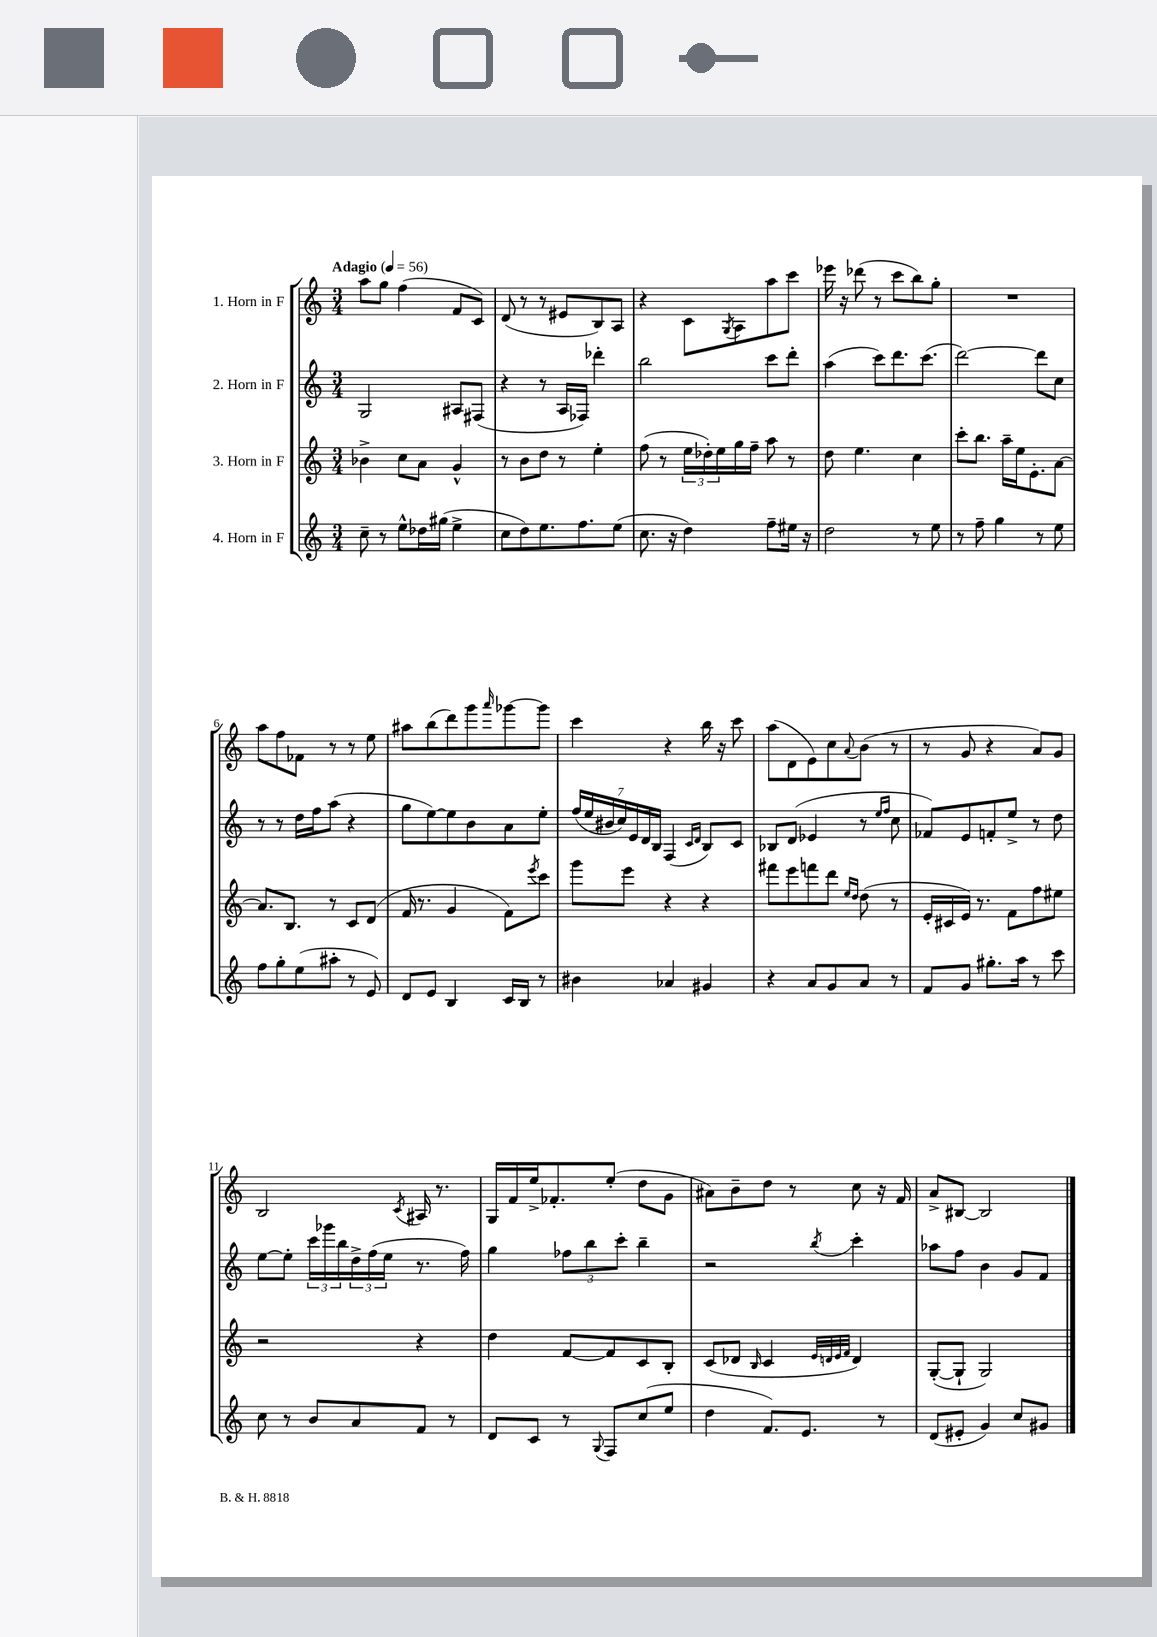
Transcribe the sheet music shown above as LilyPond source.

<<
\new StaffGroup <<
\new Staff = "s0" \with { instrumentName = "1. Horn in F" } {
    \clef treble \key c \major \numericTimeSignature \time 3/4 \tempo "Adagio" 4 = 56
    a''8 g''8 f''4( f'8 c'8) |
    d'8( r8 r8 eis'8 b8) a8 |
    r4 c'8 \acciaccatura { g8 } a8 a''8 c'''8 |
    ees'''16 r16 des'''8( r8 c'''8 b''8) g''8-. |
    R2. |
    a''8 f''8 fes'8 r8 r8 e''8 |
    ais''8 b''8( d'''8) g'''8 \grace { a'''16 } ges'''8~ ges'''8 |
    c'''4 r4 b''16 r16 c'''8 |
    a''8( d'8 e'8) c''8 \appoggiatura { a'8 } b'8( r8 |
    r8 g'8 r4 a'8) g'8 |
    b2 \acciaccatura { c'8 } ais16 r8. |
    g16 f'16 e''16-> fes'8.-. e''8-.( d''8 g'8 |
    ais'8) b'8-- d''8 r8 c''8 r16 f'16 |
    a'8-> bis8~ bis2 \bar "|." |
}
\new Staff = "s1" \with { instrumentName = "2. Horn in F" } {
    \clef treble \key c \major \numericTimeSignature \time 3/4
    g2 ais8 fis8( |
    r4 r8 a16 fes16) des'''4-. |
    b''2 c'''8 d'''8-. |
    a''4( c'''8) d'''8. c'''8.( |
    d'''2~) d'''8 c''8 |
    r8 r8 d''16 f''16 a''8( r4 |
    g''8 e''8~) e''8 b'8 a'8 e''8-. |
    \tuplet 7/4 { f''16( e''16 bis'16 c''16) e'16 d'16 b16 } f4( \grace { c'16 d'16 } b8) c'8 |
    bes8 d'8( ees'4 r8 \grace { e''16 f''16 } c''8 |
    fes'8) e'8 f'8-. e''8-> r8 d''8 |
    e''8~ e''8-. \tuplet 3/2 { c'''16 ges'''16 b''16 } \tuplet 3/2 { d''16-> f''16( e''16 } r8. f''16) |
    g''4 \tuplet 3/2 { fes''8 b''8 c'''8-. } b''4-- |
    r2 \acciaccatura { b''8 } c'''4-. |
    aes''8 f''8 b'4 g'8 f'8 \bar "|." |
}
\new Staff = "s2" \with { instrumentName = "3. Horn in F" } {
    \clef treble \key c \major \numericTimeSignature \time 3/4
    bes'4-> c''8 a'8 g'4-^ |
    r8 b'8 d''8 r8 e''4-. |
    f''8( r8 \tuplet 3/2 { e''16 des''16-.) e''16 } g''16 f''16-- a''8 r8 |
    d''8 e''4. c''4 |
    c'''8-. b''8. a''16-- e''16 e'8.-. a'8~ |
    a'8. b8. r8 c'8 d'8( |
    f'16 r8. g'4 f'8) \acciaccatura { e'''8 } c'''8 |
    g'''8 e'''8 r4 r4 |
    fis'''8 e'''8 f'''8 d'''8 \grace { e''16 d''16 } d''8( r8 |
    e'16-. cis'16 e'16) r8. f'8 f''8 eis''8 |
    r2 r4 |
    d''4 f'8~ f'8 c'8 b8-. |
    c'8( des'8 \grace { b16 } c'4 \grace { e'32 d'32 e'32 f'32 } d'4) |
    g8~-.( g8-! g2) \bar "|." |
}
\new Staff = "s3" \with { instrumentName = "4. Horn in F" } {
    \clef treble \key c \major \numericTimeSignature \time 3/4
    c''8-- r8 e''8-^ des''16 gis''16( e''4-> |
    c''8 d''8) e''8. f''8. e''8( |
    c''8. r16 d''4) f''8-- eis''16 r16 |
    d''2 r8 e''8 |
    r8 f''8-- g''4 r8 e''8 |
    f''8 g''8-. e''8( ais''8-. r8 e'8) |
    d'8 e'8 b4 c'16 b16 r8 |
    bis'4 aes'4 gis'4 |
    r4 a'8 g'8 a'8 r8 |
    f'8 g'8 gis''8.-. a''16 r8 c'''8 |
    c''8 r8 b'8 a'8 f'8 r8 |
    d'8 c'8 r8 \appoggiatura { g8 } f8 c''8( e''8 |
    d''4 f'8.) e'8. r8 |
    d'8( eis'8-. g'4) c''8 gis'8 \bar "|." |
}
>>
>>
